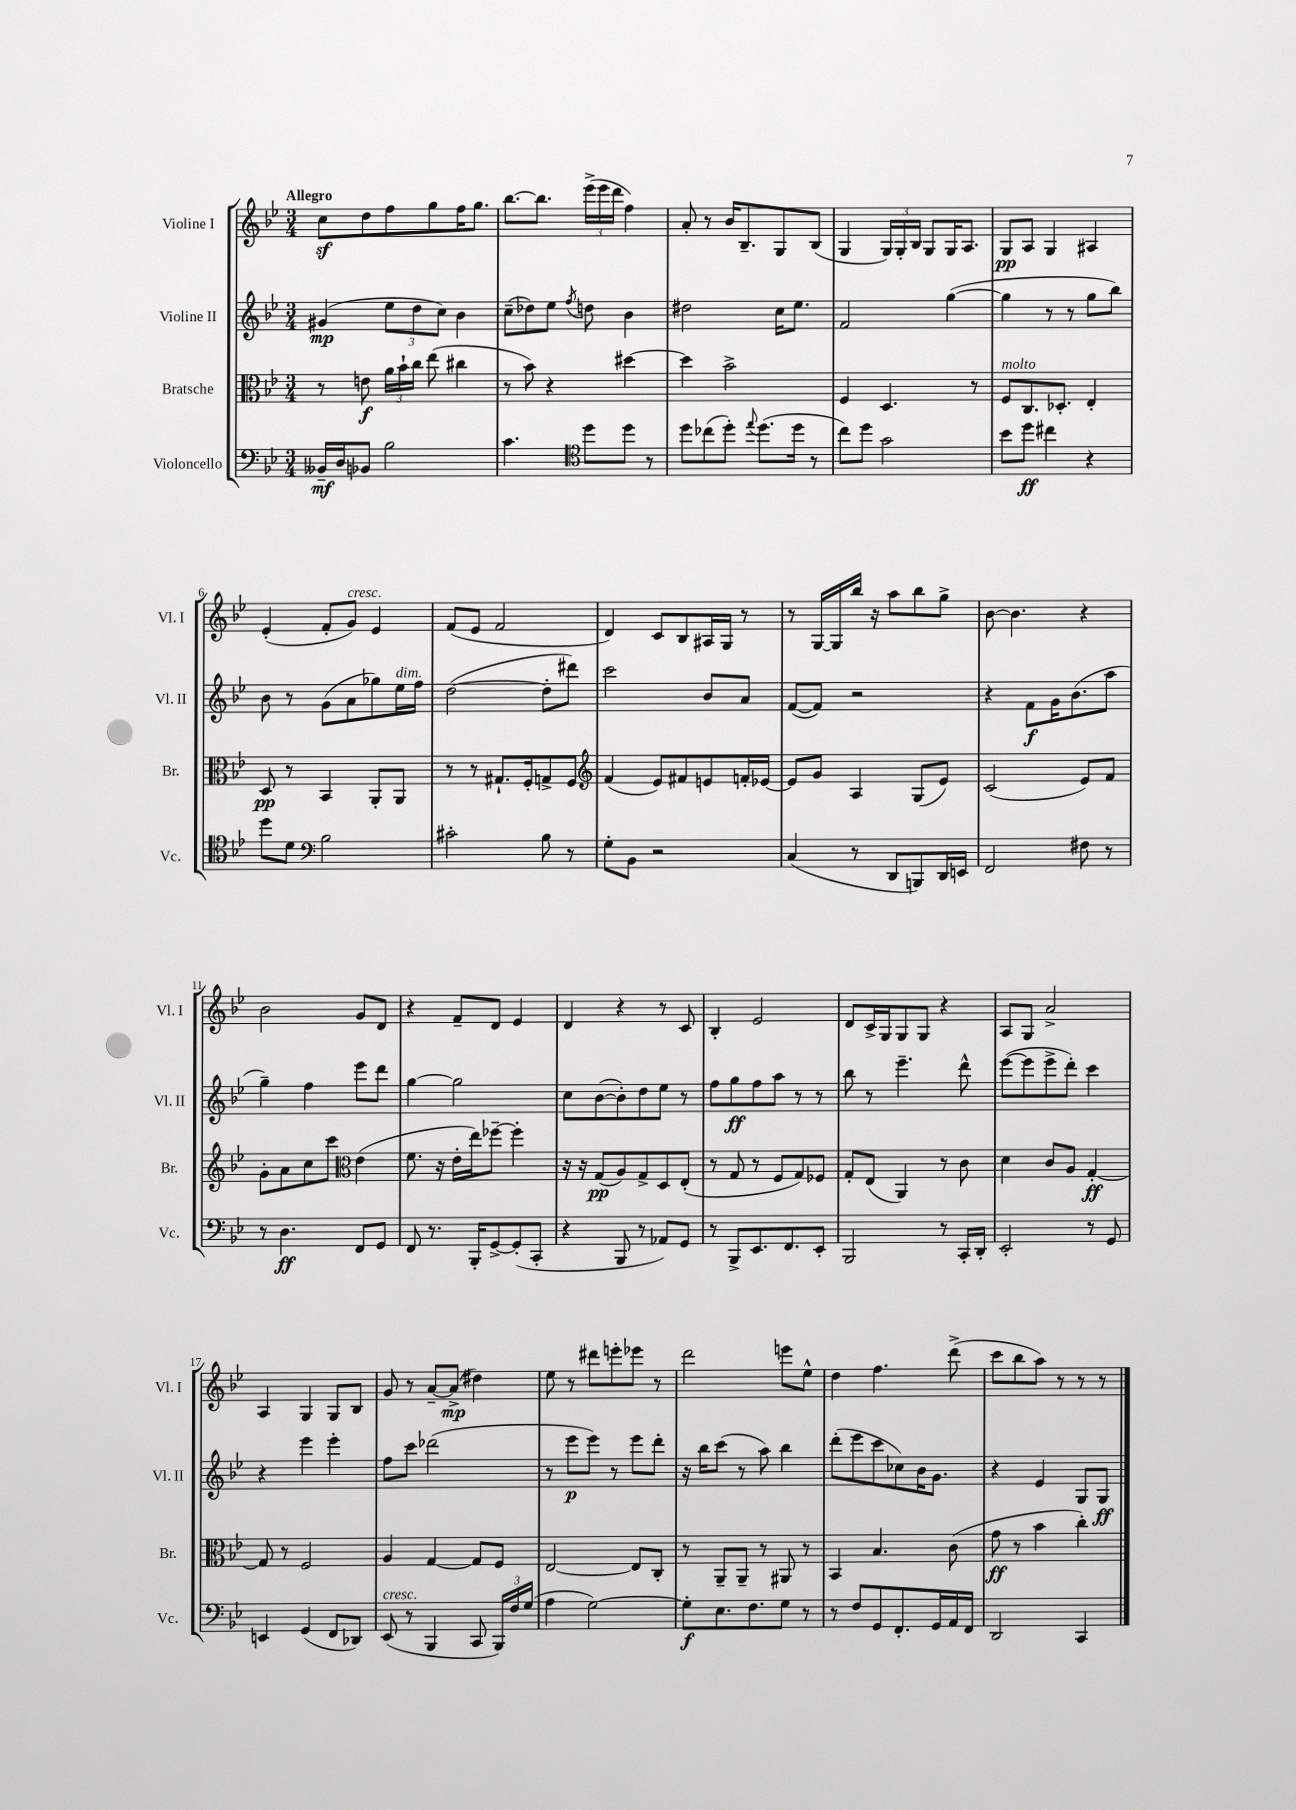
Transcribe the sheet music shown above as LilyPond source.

<<
\new StaffGroup <<
\new Staff = "s0" \with { instrumentName = "Violine I" shortInstrumentName = "Vl. I" } {
    \clef treble \key bes \major \numericTimeSignature \time 3/4 \tempo "Allegro"
    \autoBeamOff c''8[\sf d''8 f''8 g''8 f''16 g''8.] |
    bes''8.[~ bes''8.] \tuplet 3/2 { ees'''16[->( ees'''16 d'''16] } f''4) |
    a'8-. r8 bes'16[ bes8.-- g8 bes8]( |
    g4 \tuplet 3/2 { g16[) g16-. bes16] } g8[ g16 a8.] |
    g8[\pp a8] g4 ais4 |
    ees'4-.( f'8[-. g'8]^\markup { \italic "cresc." }) ees'4 |
    f'8[( ees'8] f'2 |
    d'4) c'8[ bes8 ais16 g16] r8 |
    r8 g16[~ g16 bes''16] r16 a''8[ bes''8 g''8]-> |
    bes'8~ bes'4. r4 |
    bes'2 g'8[ d'8] |
    r4 f'8[-- d'8] ees'4 |
    d'4 r4 r8 c'8 |
    bes4-. ees'2 |
    d'8[ c'16-> g16 g8 g8] r4 |
    a8[ g8] a'2-> |
    a4 g4 g8[ bes8] |
    g'8 r8 a'8[~-- a'8]->\mp( dis''4) |
    ees''8 r8 dis'''8[ e'''8-. ees'''8] r8 |
    d'''2 e'''8[ ees''8]-^ |
    d''4 f''4. d'''8->( |
    c'''8[ bes''8 a''8]) r8 r8 r8 \bar "|." |
}
\new Staff = "s1" \with { instrumentName = "Violine II" shortInstrumentName = "Vl. II" } {
    \clef treble \key bes \major \numericTimeSignature \time 3/4
    \autoBeamOff gis'4\mp( \tuplet 3/2 { ees''8[ d''8 c''8]) } bes'4 |
    c''8[--( des''8) ees''8] \acciaccatura { f''8 } d''8 bes'4 |
    dis''2 c''16[ ees''8.] |
    f'2 g''4~( |
    g''4 r8 r8 g''8[ bes''8]) |
    bes'8 r8 g'8[( a'8 ges''8) ees''16^\markup { \italic "dim." } f''16] |
    d''2~( d''8[-. dis'''8]) |
    c'''2 bes'8[ a'8] |
    f'8[~( f'8]) r2 |
    r4 f'8[\f g'16 bes'8.( a''8] |
    g''4--) f''4 ees'''8[ d'''8] |
    g''4~ g''2 |
    c''8[ bes'8~( bes'8-.) d''8 ees''8] r8 |
    f''8[ g''8\ff f''8 a''8] r8 r8 |
    bes''8 r8 ees'''4.-- d'''8-^ |
    ees'''8[~( ees'''8 ees'''8-> d'''8]-.) c'''4 |
    r4 ees'''4 ees'''4-. |
    f''8[ c'''8] des'''2( |
    r8 ees'''8[\p ees'''8]) r8 ees'''8[ d'''8]-. |
    r16 bes''16[ c'''8]( r8 a''8) bes''4 |
    d'''8[-.( ees'''8 c'''8 ces''8) bes'16 g'8.] |
    r4 ees'4 g8[ g8]\ff \bar "|." |
}
\new Staff = "s2" \with { instrumentName = "Bratsche" shortInstrumentName = "Br." } {
    \clef alto \key bes \major \numericTimeSignature \time 3/4
    \autoBeamOff r8 e'8\f \tuplet 3/2 { a'16[ bes'16-! c''16] } ees''8( cis''4 |
    r8 bes'8) r4 dis''4~ |
    dis''4 bes'2-> |
    f4 d4. r8 |
    f8[^\markup { \italic "molto" } c8. des8.]-. ees4-. |
    d8\pp r8 bes,4 a,8[-. a,8] |
    r8 r8 gis8.[-! f16-. g8-> f8] |
    \clef treble f'4( ees'8[) fis'8 e'8 f'16-. ees'16]~ |
    ees'8[ g'8] a4 g8[( ees'8]) |
    c'2( ees'8[) f'8] |
    g'8[-. a'8 c''8 c'''8] \clef alto ees'4( |
    f'8. r16 ees'16[-. ees''16) fes''8]~-- fes''4-. |
    r16 r16 g8[\pp( a8) g8-> d8 ees8]-.( |
    r8 g8 r8 f8[ g8) fes8] |
    g8[-. ees8]( a,4) r8 c'8 |
    d'4 c'8[ a8] g4~-.\ff |
    g8 r8 f2 |
    a4 g4~ g8[ f8] |
    ees2~ ees8[ c8]-. |
    r8 a,8[-- a,8]-- r8 ais,8 r8 |
    bes,4 bes4. c'8( |
    g'8\ff r8 bes'4 c''4-.) \bar "|." |
}
\new Staff = "s3" \with { instrumentName = "Violoncello" shortInstrumentName = "Vc." } {
    \clef bass \key bes \major \numericTimeSignature \time 3/4
    \autoBeamOff beses,16[--\mf d16 bes,8] bes2 |
    c'4. \clef tenor d''8[ d''8] r8 |
    d''8[ ces''8( d''8]-.) \appoggiatura { ees''8 } d''8.[( d''16] r8 |
    c''8[) d''8] g'2 |
    bes'8[ d''8]\ff cis''4 r4 |
    d''8[ d'8] \clef bass bes2 |
    cis'2-. bes8 r8 |
    g8[-. bes,8] r2 |
    c4( r8 d,8[ b,,8) d,16 e,16] |
    f,2 fis8 r8 |
    r8 d4.\ff f,8[ g,8] |
    f,8 r8. bes,,16[-. g,8~-> g,8-.( c,8]-. |
    r4 bes,,8 r8 aes,8[) g,8] |
    r8 bes,,8[-> ees,8. f,8. ees,8]-. |
    bes,,2 r8 c,16[-. d,16]-. |
    ees,2-. r8 g,8 |
    e,4 g,4( f,8[ des,8]) |
    ees,8^\markup { \italic "cresc." }( r8 bes,,4 c,8 \tuplet 3/2 { bes,,16[) f16 g16]( } |
    a4 g2~) |
    g8[-.\f ees8. f8. g8] r8 |
    r8 f8[ g,8 f,8.-. g,16 a,16 f,16] |
    d,2 c,4 \bar "|." |
}
>>
>>
